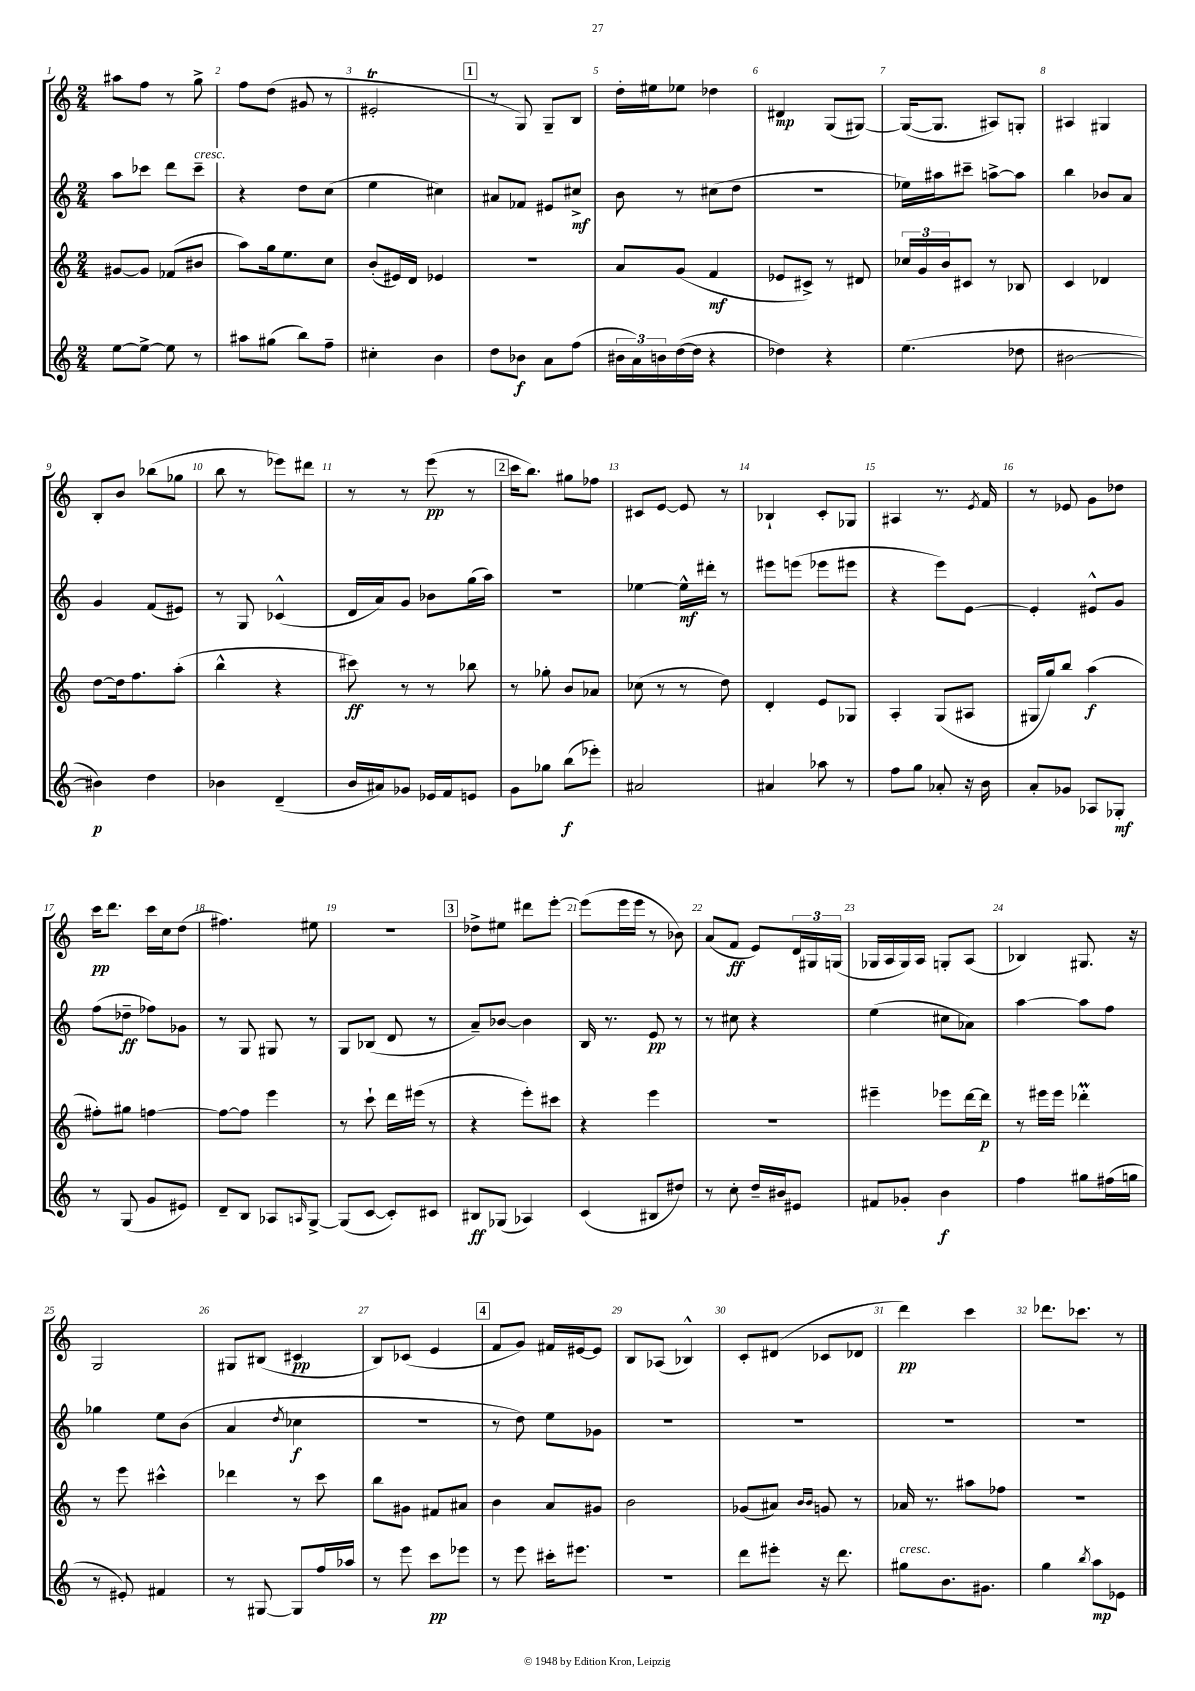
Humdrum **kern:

**kern	**dynam	**kern	**dynam	**kern	**dynam	**kern	**dynam
*part4	*part4	*part3	*part3	*part2	*part2	*part1	*part1
*staff4	*staff4	*staff3	*staff3	*staff2	*staff2	*staff1	*staff1
*clefG2	*	*clefG2	*	*clefG2	*	*clefG2	*
*k[]	*	*k[]	*	*k[]	*	*k[]	*
*M2/4	*	*M2/4	*	*M2/4	*	*M2/4	*
=1	=1	=1	=1	=1	=1	=1	=1
[8ee\L	.	[8g#X/L	.	8aa\L	.	8aa#X\L	.
8ee^\J_	.	8g#/J]	.	8ccc-X\J	.	8ff\J	.
8ee\]	.	(8f-X/L	.	8ddd\L	.	8r	.
!	!	!	!	!LO:TX:a:i:t=cresc.	!	!	!
8r	.	8b#X/J	.	8ccc-~\J	.	8gg^\	.
=2	=2	=2	=2	=2	=2	=2	=2
8aa#X\L	.	8aa\L)	.	4r	.	8ff\L	.
(8gg#X\J	.	16gg\k	.	.	.	(8dd\J	.
.	.	8.ee\	.	.	.	.	.
8bb\L)	.	.	.	8dd\L	.	8g#X/	.
8ff~\J	.	8cc\J	.	(8cc\J	.	8r	.
=3	=3	=3	=3	=3	=3	=3	=3
4cc#X'\	.	(8b'/L	.	4ee\	.	2e#Xt'/	.
.	.	16e#X/L)	.	.	.	.	.
.	.	16d/JJ	.	.	.	.	.
4b\	.	4e-X/	.	4cc#X\)	.	.	.
!!LO:REH:place=s1:t=1
=4	=4	=4	=4	=4	=4	=4	=4
8dd\L	.	2r	.	8a#X/L	.	8r	.
8b-X\J	f	.	.	8f-X/J	.	8G/)	.
8a\L	.	.	.	8e#X/L	.	8G~/L	.
(8ff\J	.	.	.	8cc#X^/J	mf	8B/J	.
=5	=5	=5	=5	=5	=5	=5	=5
24b#X\LL	.	8a/L	.	8b\	.	16dd'\LL	.
24a\)	.	.	.	.	.	.	.
.	.	.	.	.	.	16ee#X\J	.
24bn\	.	.	.	.	.	.	.
([16dd\	.	(8g/J	.	8r	.	8ee-X\J	.
16dd\JJ]	.	.	.	.	.	.	.
4r	.	4f/	mf	(8cc#X\L	.	4dd-X\	.
.	.	.	.	8dd\J	.	.	.
=6	=6	=6	=6	=6	=6	=6	=6
4dd-X\)	.	8e-X/L	.	2r	.	4d#X/	mp
.	.	8c#X^/J)	.	.	.	.	.
4r	.	8r	.	.	.	(8G/L	.
.	.	8d#X/	.	.	.	[8G#X/J)	.
=7	=7	=7	=7	=7	=7	=7	=7
(4.ee\	.	24cc-X/LL	.	16ee-X\LL)	.	(16G#/KL_	.
.	.	24g/	.	.	.	.	.
.	.	.	.	16aa#X\J	.	8.G#/J]	.
.	.	24b/J	.	.	.	.	.
.	.	8c#X/J	.	8ccc#X~\J	.	.	.
.	.	8r	.	[8aan^\L	.	8A#X/L)	.
8dd-X\	.	8B-X/	.	8aa\J]	.	8Gn'/J	.
=8	=8	=8	=8	=8	=8	=8	=8
[2b#X\	.	4c/	.	4bb\	.	4A#X/	.
.	.	4d-X/	.	8b-X/L	.	4G#X/	.
.	.	.	.	8a/J	.	.	.
!!LO:LB:g=z
=9	=9	=9	=9	=9	=9	=9	=9
4b#X\])	p	[8dd\L	.	4g/	.	8B'/L	.
.	.	16dd\k]	.	.	.	8b/J	.
.	.	8.ff\	.	.	.	.	.
4dd\	.	.	.	(8f/L	.	(8bb-X\L	.
.	.	(8aa'\J	.	8e#X/J)	.	8gg-X\J	.
=10	=10	=10	=10	=10	=10	=10	=10
4b-X\	.	4bb^^\	.	8r	.	8bb\	.
.	.	.	.	8G/	.	8r	.
(4d~/	.	4r	.	(4c-X^^/	.	8eee-X\L)	.
.	.	.	.	.	.	8ddd#X\J	.
=11	=11	=11	=11	=11	=11	=11	=11
16b/LL	.	8ccc#X\)	ff	16d/LL	.	8r	.
16a#X/J)	.	.	.	16a/J)	.	.	.
8g-X/J	.	8r	.	8g/J	.	8r	.
16e-X/LL	.	8r	.	8b-X\L	.	(8eee\	pp
16f/J	.	.	.	.	.	.	.
8en/J	.	8bb-X\	.	(16gg\L	.	8r	.
.	.	.	.	16aa\JJ)	.	.	.
!!LO:REH:place=s1:t=2
=12	=12	=12	=12	=12	=12	=12	=12
8g\L	.	8r	.	2r	.	16ccc\KL	.
.	.	.	.	.	.	8.bb\J)	.
8gg-X\J	.	8gg-X'\	.	.	.	.	.
(8bb\L	f	8b/L	.	.	.	8gg#X\L	.
8eee-X'\J)	.	8a-X/J	.	.	.	8ff-X\J	.
=13	=13	=13	=13	=13	=13	=13	=13
2a#X/	.	(8cc-X\	.	[4ee-X\	.	8c#X/L	.
.	.	8r	.	.	.	[8e/J	.
.	.	8r	.	16ee-^^\LL]	mf	8e/]	.
.	.	.	.	16ddd#X'\JJ	.	.	.
.	.	8dd\)	.	8r	.	8r	.
=14	=14	=14	=14	=14	=14	=14	=14
4a#X/	.	4d'/	.	8eee#X\L	.	4B-X`/	.
.	.	.	.	(8eeen\J	.	.	.
8aa-X\	.	8e/L	.	8eee-X\L	.	8c'/L	.
8r	.	8G-X/J	.	8eee#X\J	.	8G-X/J	.
=15	=15	=15	=15	=15	=15	=15	=15
8ff\L	.	4A'/	.	4r	.	4A#X/	.
8gg\J	.	.	.	.	.	.	.
8a-X'/	.	(8G/L	.	8eee\L)	.	8.r	.
16r	.	8A#X/J	.	[8e\J	.	.	.
.	.	.	.	.	.	8qe/	.
16b\	.	.	.	.	.	16f/	.
=16	=16	=16	=16	=16	=16	=16	=16
8a'/L	.	16G#X/LL	.	4e'/]	.	8r	.
.	.	16gg/J)	.	.	.	.	.
8g-X/J	.	8bb/J	.	.	.	8e-X/	.
8A-X/L	.	(4aa\	f	8e#X^^/L	.	8g\L	.
8G-X'/J	mf	.	.	8g/J	.	8dd-X\J	.
!!LO:LB:g=z
=17	=17	=17	=17	=17	=17	=17	=17
8r	.	8ff#X'\L)	.	(8ff\L	.	16ccc\KL	pp
.	.	.	.	.	.	8.ddd\J	.
(8G/	.	8gg#X\J	.	8dd-X~\J	ff	.	.
8g/L	.	[4ffn\	.	8ff-X\L)	.	16ccc\LL	.
.	.	.	.	.	.	16cc\J	.
8e#X/J)	.	.	.	8g-X\J	.	(8dd\J	.
=18	=18	=18	=18	=18	=18	=18	=18
8d~/L	.	8ff\L_	.	8r	.	4.ff#X\)	.
8B/J	.	8ff\J]	.	8G/	.	.	.
8A-X/L	.	4eee\	.	8G#X/	.	.	.
16qqAn/	.	.	.	.	.	.	.
[8G^/J	.	.	.	8r	.	8ee#X\	.
=19	=19	=19	=19	=19	=19	=19	=19
(8G/L]	.	8r	.	8G/L	.	2r	.
[8c/J	.	8ccc`\	.	(8B-X/J	.	.	.
8c'/L])	.	16ddd\LL	.	8d/	.	.	.
.	.	(16eee#X\JJ	.	.	.	.	.
8c#X/J	.	8r	.	8r	.	.	.
!!LO:REH:place=s1:t=3
=20	=20	=20	=20	=20	=20	=20	=20
8B#X/L	ff	4r	.	8a~/L)	.	8dd-X^\L	.
(8G-X/J	.	.	.	[8b-X/J	.	8ee#X\J	.
4A-X/)	.	8eee'\L)	.	4b-\]	.	8ddd#X\L	.
.	.	8ccc#X\J	.	.	.	[8eee'\J	.
=21	=21	=21	=21	=21	=21	=21	=21
(4c/	.	4r	.	16B/	.	(8eee\L]	.
.	.	.	.	8.r	.	.	.
.	.	.	.	.	.	16eee\L	.
.	.	.	.	.	.	16eee\JJ	.
8B#X/L	.	4eee\	.	8e/	pp	8r	.
8dd#X/J)	.	.	.	8r	.	8b-X\)	.
=22	=22	=22	=22	=22	=22	=22	=22
8r	.	2r	.	8r	.	(8a/L	.
8cc'\	.	.	.	8cc#X\	.	8f/J	ff
16dd~/LL	.	.	.	4r	.	8e/L)	.
16b#X/J	.	.	.	.	.	.	.
8e#X/J	.	.	.	.	.	24d/L	.
.	.	.	.	.	.	24G#X/	.
.	.	.	.	.	.	(24Gn/JJ	.
=23	=23	=23	=23	=23	=23	=23	=23
8f#X/L	.	4eee#X~\	.	(4ee\	.	16G-X/LL	.
.	.	.	.	.	.	16A/	.
8g-X'/J	.	.	.	.	.	16G-/)	.
.	.	.	.	.	.	16A/JJ	.
4b\	f	8eee-X\L	.	8cc#X\L	.	8Gn'/L	.
.	.	[16ddd\L	.	8a-X\J)	.	(8A/J	.
.	.	16ddd\JJ]	p	.	.	.	.
=24	=24	=24	=24	=24	=24	=24	=24
4ff\	.	8r	.	[4aa\	.	4B-X/)	.
.	.	16eee#X\LL	.	.	.	.	.
.	.	16eee#\JJ	.	.	.	.	.
8gg#X\L	.	4ddd-XM'\	.	8aa\L]	.	8.G#X/	.
(16ff#X\L	.	.	.	8ff\J	.	.	.
16ggn\JJ	.	.	.	.	.	16r	.
!!LO:LB:g=z
=25	=25	=25	=25	=25	=25	=25	=25
8r	.	8r	.	4gg-X\	.	2G/	.
8e#X'/)	.	8eee\	.	.	.	.	.
4f#X/	.	4ccc#X^^\	.	8ee\L	.	.	.
.	.	.	.	(8b\J	.	.	.
=26	=26	=26	=26	=26	=26	=26	=26
8r	.	4ddd-X\	.	4a/	.	8G#X/L	.
[8G#X/	.	.	.	.	.	(8B#X/J	.
.	.	.	.	8qdd/	.	.	.
8G#/L]	.	8r	.	4cc-X\	f	4c#X/	pp
16ff/L	.	8ccc\	.	.	.	.	.
16aa-X/JJ	.	.	.	.	.	.	.
=27	=27	=27	=27	=27	=27	=27	=27
8r	.	8bb\L	.	2r	.	8B/L)	.
8eee\	.	8g#X\J	.	.	.	(8c-X/J	.
8ccc\L	pp	8f#X/L	.	.	.	4e/	.
8eee-X\J	.	8a#X/J	.	.	.	.	.
!!LO:REH:place=s1:t=4
=28	=28	=28	=28	=28	=28	=28	=28
8r	.	4b\	.	8r	.	8f/L	.
8eee\	.	.	.	8dd\)	.	8g/J)	.
16ccc#X'\KL	.	8a/L	.	8ee\L	.	16f#X/LL	.
8.eee#X\J	.	.	.	.	.	[16e#X/J	.
.	.	8g#X/J	.	8g-X\J	.	8e#/J]	.
=29	=29	=29	=29	=29	=29	=29	=29
2r	.	2b\	.	2r	.	8B/L	.
.	.	.	.	.	.	(8A-X/J	.
.	.	.	.	.	.	4B-X^^/)	.
=30	=30	=30	=30	=30	=30	=30	=30
8ddd\L	.	(8g-X/L	.	2r	.	8c'/L	.
8eee#X'\J	.	8a#X/J)	.	.	.	(8d#X/J	.
.	.	16qqb/LL	.	.	.	.	.
.	.	16qqb/JJ	.	.	.	.	.
16r	.	8gn/	.	.	.	8c-X/L	.
8.ddd\	.	.	.	.	.	.	.
.	.	8r	.	.	.	8d-X/J	.
=31	=31	=31	=31	=31	=31	=31	=31
!LO:TX:a:i:t=cresc.	!	!	!	!	!	!	!
8gg#X\L	.	16a-X/	.	2r	.	4ddd\)	pp
.	.	8.r	.	.	.	.	.
8.b\	.	.	.	.	.	.	.
.	.	8aa#X\L	.	.	.	4ccc\	.
8.g#X\J	.	.	.	.	.	.	.
.	.	8ff-X\J	.	.	.	.	.
=32	=32	=32	=32	=32	=32	=32	=32
4gg\	.	2r	.	2r	.	8.ddd-X\L	.
.	.	.	.	.	.	8.ccc-X\J	.
8qbb/	.	.	.	.	.	.	.
8aa\L	mp	.	.	.	.	.	.
8e-X\J	.	.	.	.	.	8r	.
==	==	==	==	==	==	==	==
*-	*-	*-	*-	*-	*-	*-	*-
